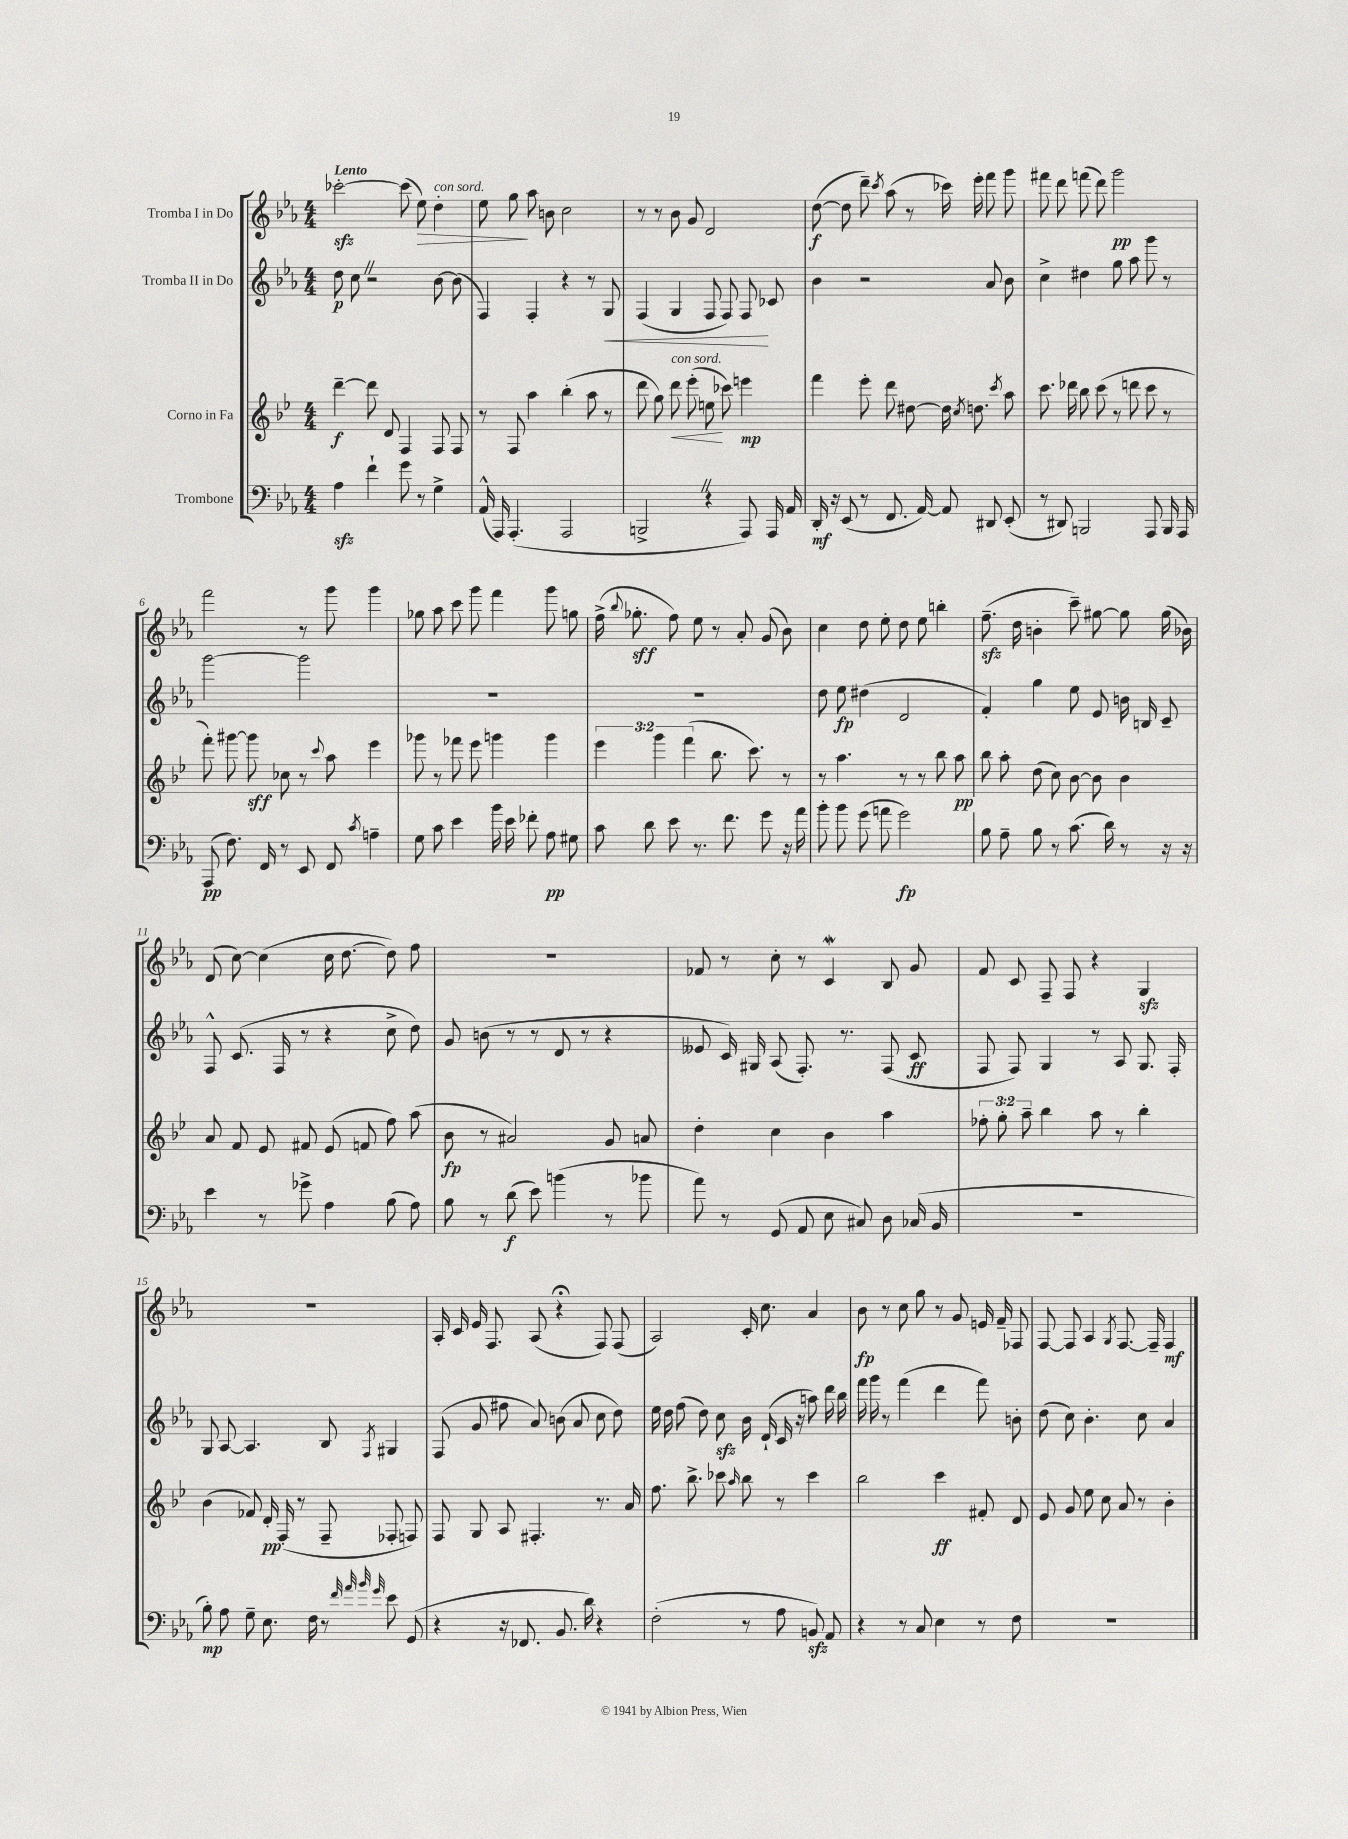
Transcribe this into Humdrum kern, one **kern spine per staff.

**kern	**kern	**kern	**kern
*staff4	*staff3	*staff2	*staff1
*clefF4	*clefG2	*clefG2	*clefG2
*k[b-e-a-]	*k[b-e-]	*k[b-e-a-]	*k[b-e-a-]
*M4/4	*M4/4	*M4/4	*M4/4
4A-	[4ddd~	8dd	[2ccc-'
.	.	8cc	.
4f`	8ddd]	2r	.
.	8d	.	.
8g	4F	.	(8ccc-]
8r	.	.	8ee-)
4G^	8F	[8b-	4dd'
.	8F	(8b-]	.
=	=	=	=
(16AA-^^	8r	4F)	8ee-
16AAA-)	.	.	.
(4.AAA-'	8F	.	8gg
.	4aa	4F'	8aa-
.	.	.	8b
2AAA-	(4bb-'	4r	2cc
.	8aa	8r	.
.	8r	8G	.
=	=	=	=
2BBB^	8ddd	(4F	8r
.	8gg)	.	8r
.	8ddd	4G	8b-
.	(8eee-'	.	8g
4r	8ee	8F	2d
.	8ccc-)	8F)	.
8AAA-)	4eee	8F	.
16AAA-	.	8c-	.
16AA-	.	.	.
=	=	=	=
16DD'	4fff	4b-	([8dd
16r	.	.	.
(8EE-	.	.	8dd]
8r	8eee-'	2r	8ddd~)
.	.	.	8qccc
8.FF	8ddd	.	(8aa-
.	[8dd#	.	8r
[16AA-)	.	.	.
8AA-]	16dd#]	.	16ccc-)
.	8qcc	.	.
.	8.dd	.	16eee-'
8DD#	.	8a-	8fff
.	8qccc	.	.
(8EE-'	8aa	8b-	8ggg
=	=	=	=
8r	8.ccc	4cc^	8fff#
8DD#)	.	.	8ddd
.	16ddd-	.	.
2BBB	8bb-	4dd#	(8fff
.	(8ccc	.	8ddd)
.	8r	8gg	2ggg
.	8ddd	8aa-	.
8AAA-	8ccc	8ggg	.
16BBB	8r	8r	.
16AAA-	.	.	.
=	=	=	=
(8AAA-	8fff')	[2ggg	2fff
8.F)	[8ggg#	.	.
.	8ggg#]	.	.
16FF	.	.	.
8r	8cc-	.	.
8EE-	8r	2ggg]	8r
.	8qqccc	.	.
8FF	8aa	.	8ggg
8qc	.	.	.
4A~	4eee-	.	4ggg
=	=	=	=
8G	8ggg-	1r	8gg-
8c	8r	.	8aa-
4e-	8fff-	.	8ccc
.	8eee-	.	8ggg
16b-	4ggg	.	4fff
16e-	.	.	.
8f-'	.	.	.
8A-	4ggg	.	8ggg
8G#	.	.	8gg
=	=	=	=
8c	6eee-	1r	(16ff^
.	.	.	8qqbb-
.	.	.	8.gg-'
8d	.	.	.
.	6ggg	.	.
8e-	.	.	8ff)
.	(6fff	.	.
8.r	.	.	8ee-
.	8.bb-	.	8r
8.f	.	.	.
.	.	.	8a-'
.	8.ccc)	.	.
8g	.	.	(8g
16r	8r	.	8b-)
16a-	.	.	.
=	=	=	=
8b-'	8r	8dd	4cc
8b-	4.aa	8ee-	.
(8g	.	(4dd#	8dd
8a	.	.	8ee-'
2g)	8r	2d	8dd
.	8r	.	8ee-
.	8bb-	.	4bb'
.	8aa	.	.
=	=	=	=
8B-	8bb-	4f')	(8.ff~
8A-~	8aa'	.	.
.	.	.	16dd
8B-	(8dd	4gg	4b'
8r	8cc)	.	.
(8.c	[8b-	8ee-	8ccc~)
.	8b-]	8e-	[8gg#
16d)	.	.	.
8r	4b-	16b	8gg#]
.	.	16B	.
16r	.	8c~	(16gg#
16r	.	.	16b-)
=	=	=	=
4e-	8a	8F^^	(8d
.	8f	(8.c	[8cc)
8r	8e-	.	(4cc]
.	.	16F	.
8g-^	8f#	8r	.
4A-	(8e-	4r	16cc
.	.	.	[8.dd
.	8f	.	.
(8B-	8ff)	8cc^	8dd])
8A-)	(8aa	8dd)	8ff
=	=	=	=
8B-	8b-	8g	1r
8r	8r	(8b	.
(8d	2a#)	8r	.
8e-)	.	8r	.
(4b	.	8d	.
.	.	8r	.
8r	8g	4r	.
8b-	8a	.	.
=	=	=	=
8a-)	4dd'	8e--	8f-
8r	.	16c)	8r
.	.	16G#	.
(8GG	4cc	(8A-	8cc'
8AA-	.	8.F')	8r
8E-	4b-	.	4c
.	.	8.r	.
8C#)	.	.	.
8D	4aa	(8F	8B-
(16C-	.	8c	8g
16BB-	.	.	.
=	=	=	=
1r	12ff-'	8F	8f
.	12gg'	.	.
.	.	8F)	8c
.	12aa~	.	.
.	4bb-	4G	8F~
.	.	.	8F
.	8aa	8r	4r
.	8r	8A-	.
.	4bb-'	8.G	4G
.	.	16F'	.
=	=	=	=
8B-')	(4b-	8G	1r
8A-	.	[8A-	.
8G~	8f-)	4.A-]	.
8.E-	16d'	.	.
.	(16F'	.	.
.	8r	.	.
16F	.	.	.
8r	8F~	8B-	.
32qqf	.	.	.
32qqa-	.	.	.
32qqb-	.	.	.
32qqg	.	8qF	.
8e-	8F-'	4G#	.
(8GG	8F)	.	.
=	=	=	=
4r	8F	(8F	16A-'
.	.	.	16c
.	8G	8g	16e-
.	.	.	8.F
16r	8A	8ff#	.
8.FF-	.	.	.
.	4.F#'	8a-)	(8A-
8.BB-	.	(8b	4r;
.	.	8a-	.
16d)	.	.	.
4r	8.r	8cc	8F)
.	.	8dd)	(8F
.	16a	.	.
=	=	=	=
(2F'	8.ff	16ee-	2A-)
.	.	16dd	.
.	.	(8ff	.
.	8.bb-^	.	.
.	.	8dd)	.
.	8ccc-	8cc	.
.	16qqaa	.	.
8r	8bb-	16b-	16c'
.	.	(16d`	8.cc
8A-	8r	16c	.
.	.	16r	.
8BB)	4ccc-	8aa)	4a-
8AA-	.	16ddd	.
.	.	16bb-	.
=	=	=	=
4r	2bb-	16fff	8b-
.	.	16ggg	.
.	.	8r	8r
8r	.	(4fff	8cc
8C	.	.	8gg
4E-	4ccc	4ddd	8r
.	.	.	8g
8r	8f#'	8fff)	16e
.	.	.	16f~
8F	8d	8b'	8F-
=	=	=	=
1r	8e-	(8dd	[8F
.	8g	8cc)	8F]
.	8ee-	4.b-'	4A-
.	8cc	.	.
.	.	.	8qG
.	8a	.	[8.F
.	8r	8cc	.
.	.	.	16F~]
.	4b-'	4a-	4F
==	==	==	==
*-	*-	*-	*-
